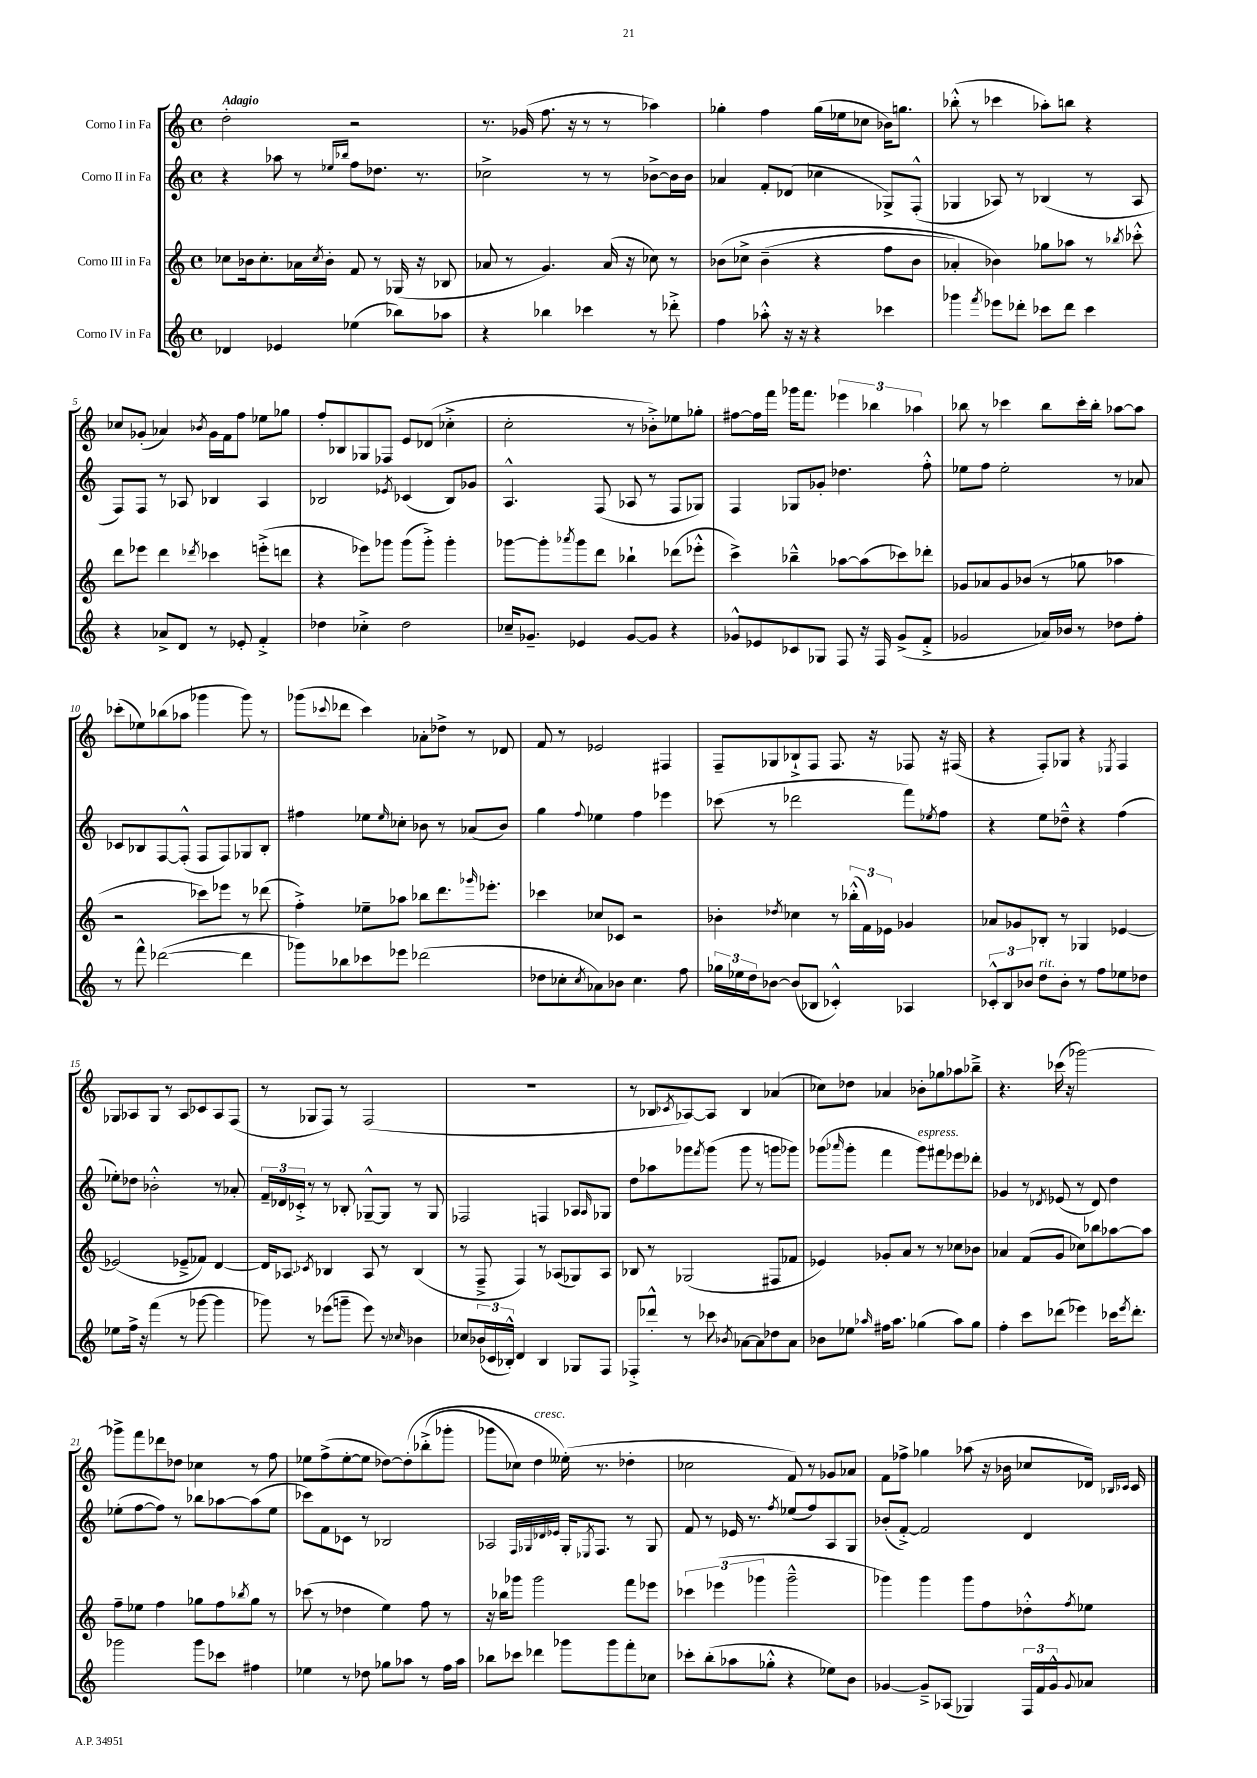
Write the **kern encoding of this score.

**kern	**kern	**kern	**kern
*staff4	*staff3	*staff2	*staff1
*clefG2	*clefG2	*clefG2	*clefG2
*k[]	*k[]	*k[]	*k[]
*M4/4	*M4/4	*M4/4	*M4/4
*met(c)	*met(c)	*met(c)	*met(c)
4d-	8cc-	4r	2dd'
.	16b-	.	.
.	8.cc-'	.	.
4e-	.	8aa-	.
.	16a-	8r	.
.	8qcc-	.	.
.	16b-'	.	.
.	.	16qqee-	.
.	.	16qqbb-	.
(4ee-	8f	8ff	2r
.	8r	8.dd-	.
8bb-)	(16G-	.	.
.	16r	8.r	.
8aa-	8B-	.	.
=	=	=	=
4r	8a-	2cc-^	8.r
.	8r	.	.
.	.	.	(16g-
4bb-	4.g)	.	8.ff
.	.	.	16r
4ccc-	.	8r	8r
.	(16a-	8r	8r
.	16r	.	.
8r	8cc-)	[8b-^	4aa-)
8ddd-'^	8r	16b-]	.
.	.	16b-	.
=	=	=	=
4ff	&(8b-	4a-	4gg-'
.	8cc-^	.	.
8aa-'^^	(4b-~	8f'	4ff
16r	.	(8d-	.
16r	.	.	.
4r	4r	4cc-	(16gg-
.	.	.	16ee-
.	.	.	8cc-
4ccc-	8ff	8G-^)	16b-)
.	.	.	8.gg
.	8b-	(8F'^^	.
=	=	=	=
4ggg-	4a-')	4G-	(8bb-'^^
.	.	.	8r
8qfff	.	.	.
8eee-	4b-&)	8A-)	4ccc-
8ddd-'	.	8r	.
8ccc-	8gg-	(4B-	8aa-')
8ddd-	8aa-	.	8bb
4ccc-	8r	8r	4r
.	8qbb-	.	.
.	8ccc-'^^	8A-	.
=	=	=	=
4r	8ddd	8F)	8cc-
.	8eee-	8F	(8g-'
8a-^	4ddd	8r	4a-)
8d	.	8A-	.
.	8qddd-	.	8qb-
8r	4ccc-	4B-	16g-
.	.	.	16f
8e-'	.	.	8ff
4f'^	(8eee'^	4A-	8ee-
.	8ddd	.	8gg-
=	=	=	=
4dd-	4r	2B-	8ff'
.	.	.	8B-
4cc-'^	8eee-)	.	8G-
.	8ggg-	.	8F-
.	.	8qe-	.
2dd-	(8ggg-	(4c-	8e
.	8ggg-'^)	.	(8d-
.	4ggg-'	8B-)	4cc-'^
.	.	8g-	.
=	=	=	=
16cc-~	[8ggg-	4.A^^	2cc'
8.g-~	.	.	.
.	8ggg-']	.	.
.	8qaaa-	.	.
4e-	8ggg-	.	.
.	8ddd	(8F	.
[8g-	4bb-`	8A-	8r
8g-]	.	8r	8b-'^)
4r	(8ddd-	8F	8ee-
.	8eee-'^^	8G-)	8gg-'
=	=	=	=
8g-^^	4ccc^)	4F	[8ff#
8e-	.	.	16ff#]
.	.	.	16fff
8c-	4bb-~^^	8G-	16ggg-
.	.	.	8.fff
8G-	.	8g-'	.
8F	[8aa-	4.dd-	6eee-
16r	(8aa-]	.	.
.	.	.	6bb-
16F	.	.	.
(8g-^	8ccc-)	.	.
.	.	.	6aa-
8f'^	8ddd-'	8ff'^^	.
=	=	=	=
2g-	8g-	8ee-	8bb-
.	8a-	8ff	8r
.	8g-	2ee-'	4ccc-
.	(8b-	.	.
16a-)	8r	.	8bb-
16b-	.	.	.
8r	8gg-	.	16ccc-'
.	.	.	16bb-'
8dd-	4aa-	8r	[8aa-
8ff'	.	8a-	8aa-]
=	=	=	=
8r	2r	8c-	(8ccc-'
8fff^^	.	8B-	8ee-)
([2ddd-	.	[8F	(8bb-
.	.	(8F'^^]	8aa-
.	8ccc-)	8F	4ggg-
.	8eee-	8F)	.
4ddd-]	8r	8G-	8ggg-)
.	(8ddd-	8B-'	8r
=	=	=	=
8ggg-)	4ff'^)	4ff#	(8ggg-
.	.	.	8qqccc-
8bb-	.	.	8ddd-
8ccc-	8ee-~	8ee-	4ccc-)
.	.	16qqee-	.
8eee-	8aa-	8cc-'	.
(2ddd-	8bb-	8b-	8a-'
.	8.ddd	8r	8dd-^
.	.	(8a-	8r
.	16qqggg-	.	.
.	8.eee-'	.	.
.	.	8b-)	8d-
=	=	=	=
8dd-	4ccc-	4gg	8f
8cc-'	.	.	8r
8qcc-	.	8qqff	.
8a-)	8cc-	4ee-	2e-
8b-	8c-	.	.
4.cc-	2r	4ff	.
.	.	4eee-	4F#
8ff	.	.	.
=	=	=	=
24gg-	4b-'	(8ccc-	8F~
24ee-	.	.	.
24dd	.	.	.
[8b-	.	8r	8G-
.	8qdd-	.	.
(8b-]	4cc-	2ddd-	8B-`^
8B-	.	.	8F
4c-'^^)	8r	.	8.F
.	(24bb-'^^	.	.
.	24f)	.	.
.	.	.	16r
.	24e-	.	.
4A-	4g-	8fff)	8F-
.	.	8qee-	.
.	.	8ff	16r
.	.	.	(16F#
=	=	=	=
12c-'^^	8a-	4r	4r
12B	.	.	.
.	8g-	.	.
12b-	.	.	.
8dd	8B-'	8ee	8F')
8b-'	8r	8dd-~^^	8G-
8r	4G-	4r	4r
8ff	.	.	.
.	.	.	8qE-
8ee-	[4e-	(4ff	4F
8dd-	.	.	.
=	=	=	=
8ee-	(2e-]	8ee-')	8G-
16ff^	.	8dd-	8A-
16r	.	.	.
(4fff	.	2b-'^^	8G-
.	.	.	8r
8r	8e-~^	.	8A-
[8ggg-	8f-)	.	8c-
4ggg-]	[4d	8r	8A-
.	.	8a-'	(8F
=	=	=	=
8ggg-)	16d]	24f~	8r
.	.	24d-	.
.	8.A-	.	.
.	.	24c-'^	.
8r	.	8r	8G-
.	8qc-	.	.
(8eee-	4B-	8r	8F)
8ggg~	.	8B-'	8r
8eee-)	8A-	[8G-~^^	(2F
8r	8r	8G-]	.
16qqcc-	.	.	.
4b-	(4B-	8r	.
.	.	8G-	.
=	=	=	=
8cc-	8r	2F-	1r
(24b-	8F~^	.	.
24c-	.	.	.
24B-'^^)	.	.	.
4d	4F)	.	.
4B-	8r	4F	.
.	(8A-	.	.
8G-	8G-)	8A-	.
.	.	16qqA-	.
8F	8A-	8G-	.
=	=	=	=
8F-'^	8B-	8dd	8r
8ddd-'^^	8r	8aa-	8B-
.	.	.	8qc-
8r	(2G-	8ggg-	[8A-)
.	.	8qfff	.
8ccc-	.	(8ggg-	8A-]
8qb-	.	.	.
[8a-	.	8ggg-	4B-
8a-]	.	8r	.
8dd-	8F#	8ggg	(4a-
8a-	8f-	8ggg-)	.
=	=	=	=
8b-	4e-)	(8ggg-	8cc-)
.	.	16qqaaa-	.
8ee-	.	8ggg-'	8dd-
16qqaa-	.	.	.
16ff#	8g-'	4fff	4a-
8.aa-	.	.	.
.	8a	.	.
(4gg-	8r	8ggg-)	8b-'
.	8r	8fff#	8gg-
8aa-)	8cc-	8eee-	8aa-
8gg-	8b-	8ddd-'	8bb-~^
=	=	=	=
4ff'	4a-	4g-	4.r
8ccc	(8f	8r	.
.	.	8qd-	.
(8ddd-	8g	(8e-	(16ccc-
.	.	.	16r
4eee-)	8cc-)	8r	[2ggg-)
.	8bb-	8d-)	.
16ccc-	[8aa-	4dd	.
8qeee-	.	.	.
8.ddd-'	.	.	.
.	8aa-]	.	.
=	=	=	=
2ggg-	8ff~	(8ee-'	8ggg-^]
.	8ee-	[8ff	8fff
.	4ff	8ff])	8ddd-
.	.	8r	8dd-
8ggg-	8gg-	8bb-	4cc-
8ccc-	8ff	[8aa-	.
.	8qbb-	.	.
4ff#	8gg-	(8aa-]	8r
.	8r	8ee-	8ff
=	=	=	=
4ee-	(8ccc-	8ccc-)	8ee-
.	8r	8f	(8ff^
8r	4dd-	8c-	[8ee-'
8dd-	.	8r	8ee-]
8gg-	4ee)	2B-	[8dd-)
8aa-	.	.	&(8dd-']
8r	8ff	.	(8bb-'^
16ff	8r	.	8ggg-'
16aa-	.	.	.
=	=	=	=
8bb-	16r	2A-	8ggg-
.	16bb-	.	.
8ccc-	8ggg-	.	8cc-)
4ddd-	2ggg-	.	4dd
.	.	32qqF	.
.	.	32qqG-	.
.	.	32qqd-	.
.	.	32qqe-	.
8ggg-	.	16G-'	(16ee--'&)
.	.	8qE-	.
.	.	8.F	8.r
8ggg-	.	.	.
8fff'	8fff	8r	4dd-'
8cc-	8eee-	8G-	.
=	=	=	=
8ccc-'	6ccc-	8f	2cc-
(8bb'	.	8r	.
.	(6eee-	.	.
8aa-	.	16e-	.
.	.	8.r	.
.	6ggg-	.	.
8gg-'^^	.	.	.
.	.	8qff	.
4r	2ggg-~^^	(8ee-	8f)
.	.	8ff)	8r
8ee-)	.	8A	8g-
8b	.	8G	8a-
=	=	=	=
[4g-	4ggg-)	(8b-'	8f
.	.	[8f'^)	8ff-^
8g-~^]	4ggg-	2f]	4gg-
(8A-	.	.	.
4G-)	8ggg-	.	(8aa-
.	8ff	.	16r
.	.	.	16b-
24F	8dd-'^^	4d	8cc-
24f	.	.	.
24g-^^	.	.	.
8qqg-	8qff	.	.
8a-	8ee-	.	16d-)
.	.	.	16qqB-
.	.	.	16qqc-
.	.	.	16c-
==	==	==	==
*-	*-	*-	*-
